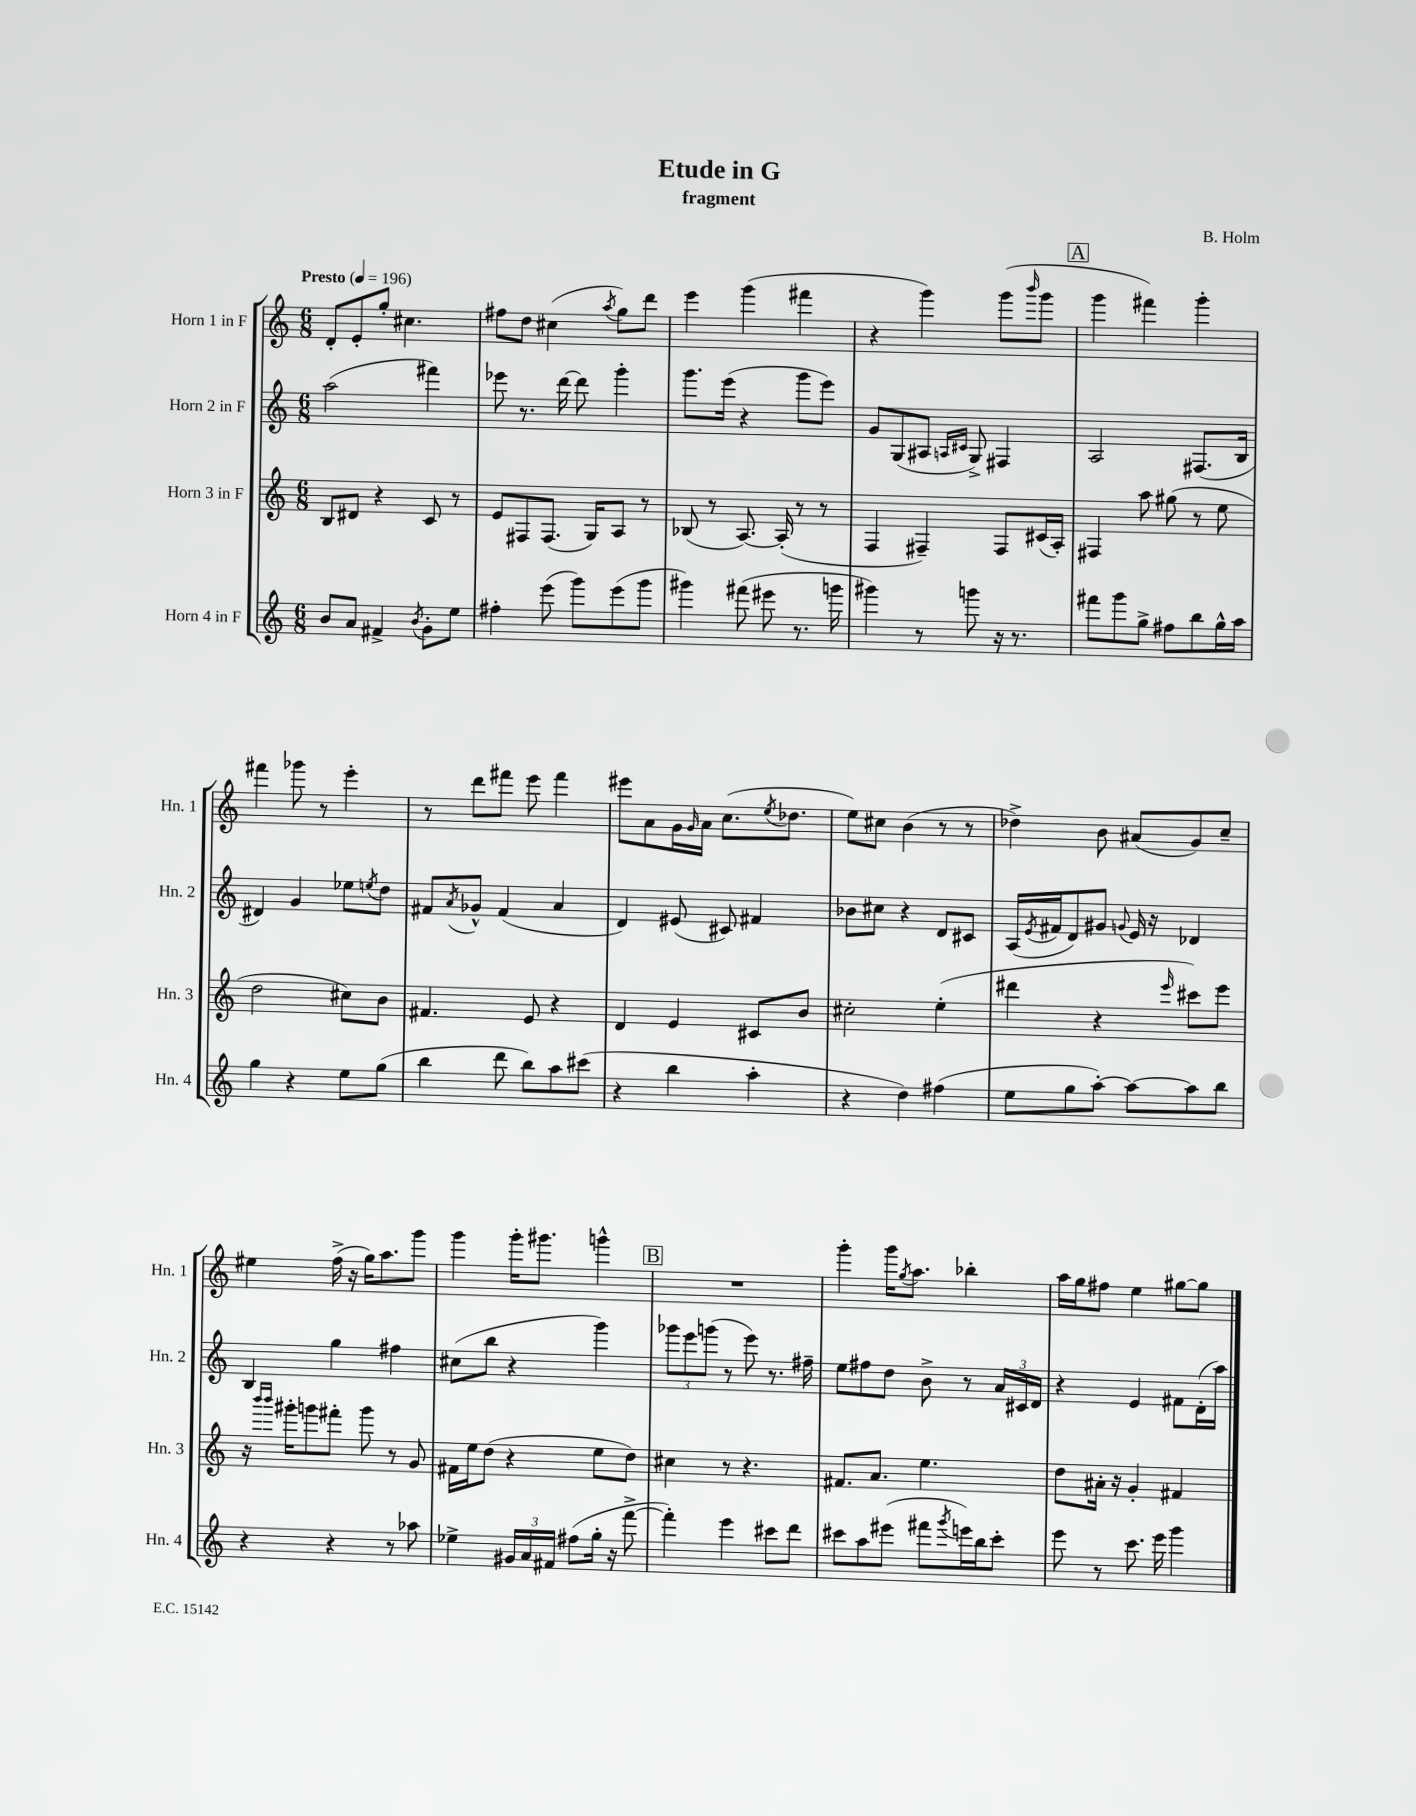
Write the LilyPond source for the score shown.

\header { title = "Etude in G" composer = "B. Holm" subtitle = "fragment" }
<<
\new StaffGroup <<
\new Staff = "s0" \with { instrumentName = "Horn 1 in F" shortInstrumentName = "Hn. 1" } {
    \clef treble \key c \major \numericTimeSignature \time 6/8 \tempo "Presto" 4 = 196
    d'8-. e'8-. g''8-. cis''4. |
    fis''8 d''8 cis''4( \acciaccatura { a''8 } g''8) d'''8 |
    e'''4 g'''4( fis'''4 |
    r4 g'''4) g'''8( \grace { b'''16 } g'''8 |
    \mark \markup { \box "A" } g'''4 fis'''4) g'''4-. |
    fis'''4 ges'''8 r8 e'''4-. |
    r8 d'''8 fis'''8 e'''8 fis'''4 |
    eis'''8 a'8 g'16 \grace { g'16 } a'16 c''8.( \acciaccatura { e''8 } des''8. |
    e''8) cis''8 b'4( r8 r8 |
    des''4->) b'8 ais'8( g'8) c''8-- |
    eis''4 f''16->( r16 g''16) a''8. g'''8 |
    g'''4 g'''16-. gis'''8. g'''4-^ |
    \mark \markup { \box "B" } R2. |
    g'''4-. g'''16 \acciaccatura { g''8 } a''8. bes''4-. |
    a''16 g''16 fis''8 e''4 gis''8~ gis''8 \bar "|." |
}
\new Staff = "s1" \with { instrumentName = "Horn 2 in F" shortInstrumentName = "Hn. 2" } {
    \clef treble \key c \major \numericTimeSignature \time 6/8
    a''2( fis'''4) |
    ees'''8 r8. d'''16~ d'''8 g'''4-. |
    g'''8. e'''16( r4 g'''8 e'''8) |
    g'8 g8( ais8 \grace { a16 cis'16 } g8->) fis4 |
    \mark \markup { \box "A" } a2 fis8.( b16 |
    dis'4) g'4 ees''8 \acciaccatura { e''8 } d''8 |
    fis'8 \acciaccatura { a'8 } ges'8-^ fis'4( a'4 |
    d'4) eis'8( cis'8) fis'4 |
    bes'8 cis''8 r4 d'8 cis'8 |
    a16( \acciaccatura { e'8 } fis'16 d'8) gis'8 \appoggiatura { g'8 } e'16 r16 des'4 |
    b4 g''4 fis''4 |
    cis''8( b''8 r4 g'''4) |
    \mark \markup { \box "B" } \tuplet 3/2 { ges'''8 e'''8 g'''8( } r8 e'''8) r8. fis''16-- |
    e''8 fis''8 d''8 b'8-> r8 \tuplet 3/2 { a'16 cis'16 d'16 } |
    r4 e'4 fis'8 d'16-.( a''16) \bar "|." |
}
\new Staff = "s2" \with { instrumentName = "Horn 3 in F" shortInstrumentName = "Hn. 3" } {
    \clef treble \key c \major \numericTimeSignature \time 6/8
    b8 dis'8 r4 c'8 r8 |
    e'8 fis8 fis8.( g16) a8 r8 |
    bes8( r8 a8.~) a16-.( r8 r8 |
    f4 fis4--) fis8 cis'16( a16-.) |
    \mark \markup { \box "A" } fis4 a''8 gis''8( r8 e''8 |
    d''2 cis''8) b'8 |
    fis'4. e'8 r4 |
    d'4 e'4 cis'8 b'8 |
    cis''2-. e''4-.( |
    dis'''4 r4 \grace { e'''16 } cis'''8) e'''8 |
    r16 \grace { b'''16 b'''16 } gis'''16-. g'''8 fis'''8-. g'''8 r8 g'8 |
    fis'16 e''16 d''8( r4 e''8 d''8) |
    \mark \markup { \box "B" } cis''4 r8 r4. |
    fis'8. a'8. e''4. |
    d''8 ais'16-. r16 g'4-. fis'4 \bar "|." |
}
\new Staff = "s3" \with { instrumentName = "Horn 4 in F" shortInstrumentName = "Hn. 4" } {
    \clef treble \key c \major \numericTimeSignature \time 6/8
    b'8 a'8 fis'4-> \acciaccatura { b'8 } g'8-. e''8 |
    fis''4-. e'''8( g'''8) e'''8( g'''8 |
    gis'''4) fis'''8( eis'''8 r8. g'''16 |
    gis'''4) r8 g'''8 r16 r8. |
    \mark \markup { \box "A" } fis'''8 g'''8 g''8-> fis''8 b''8 g''16-^ a''16 |
    g''4 r4 e''8 g''8( |
    b''4 d'''8 b''8) a''8 cis'''8( |
    r4 b''4 a''4-. |
    r4 d''4) fis''4( |
    e''8 g''8 a''8~-.) a''8~ a''8 b''8 |
    r4 r4 r8 aes''8 |
    ees''4-> \tuplet 3/2 { gis'16 a'16 fis'16 } fis''8( g''16-. r16 f'''8~-> |
    \mark \markup { \box "B" } f'''4-.) e'''4 cis'''8 d'''8 |
    cis'''8 a''8 eis'''8( fis'''8 \acciaccatura { g'''8 } e'''16) b''16 cis'''8-. |
    e'''8 r8 c'''8. e'''16 g'''4 \bar "|." |
}
>>
>>
\layout { \context { \Score \remove "Bar_number_engraver" } }
